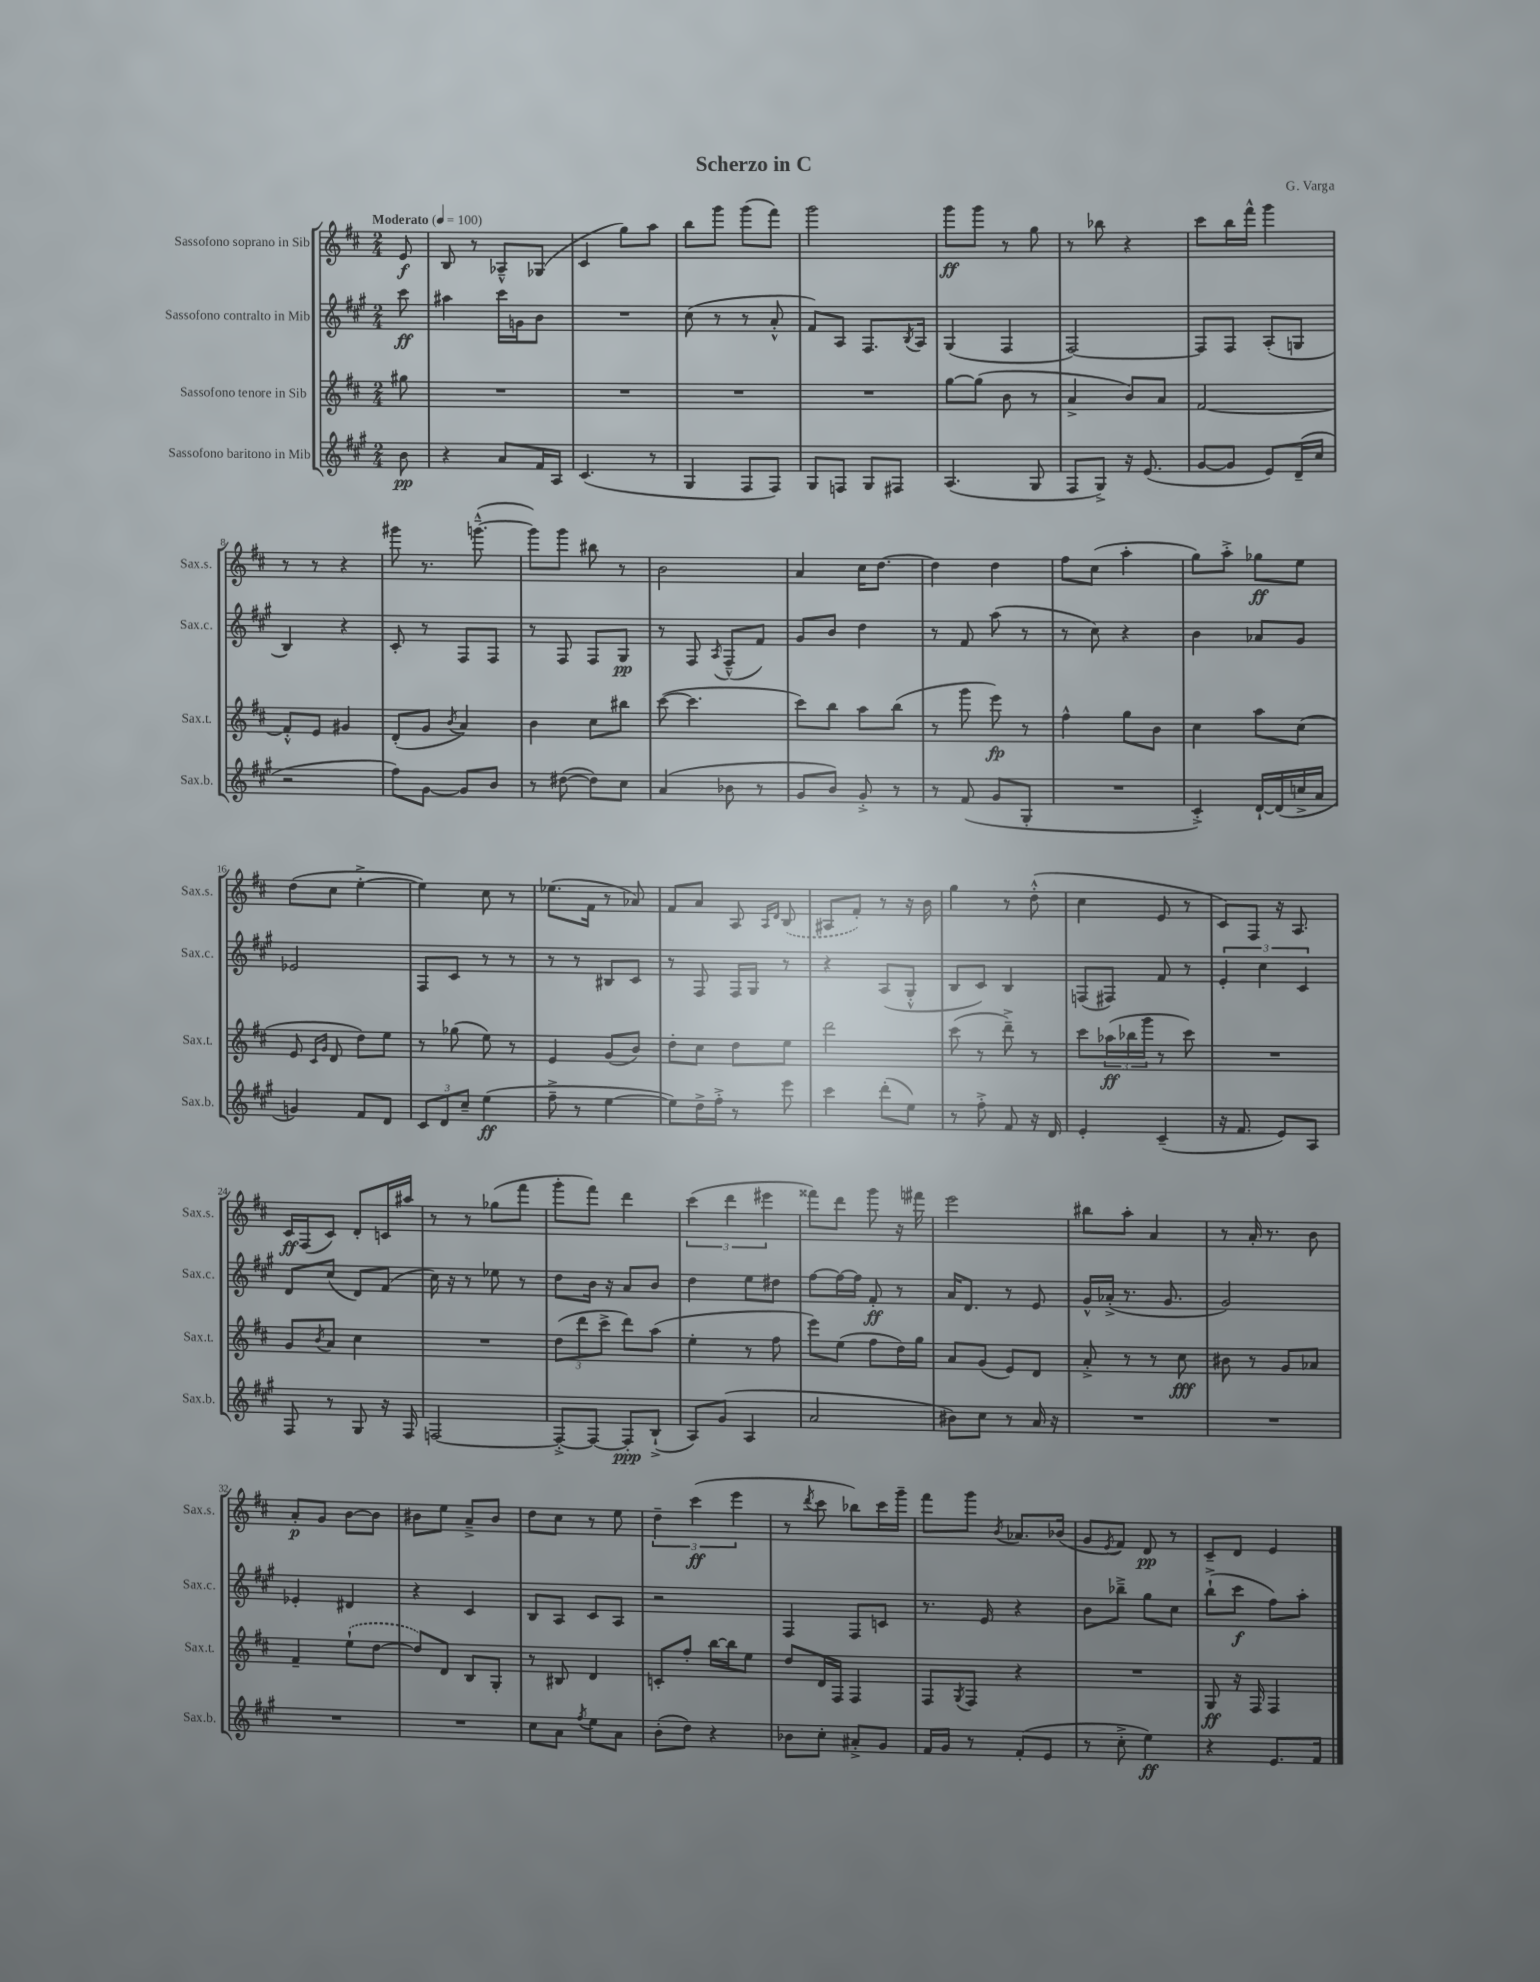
\header { title = "Scherzo in C" composer = "G. Varga" }
<<
\new StaffGroup <<
\new Staff = "s0" \with { instrumentName = "Sassofono soprano in Sib" shortInstrumentName = "Sax.s." } {
    \clef treble \key d \major \numericTimeSignature \time 2/4 \partial 8 \tempo "Moderato" 4 = 100
    e'8\f |
    b8 r8 aes8---^ ges8( |
    cis'4 g''8) a''8 |
    b''8 g'''8 g'''8( fis'''8) |
    g'''2 |
    g'''8\ff g'''8 r8 g''8 |
    r8 bes''8 r4 |
    cis'''8 b''16 fis'''16-^ g'''4 |
    r8 r8 r4 |
    gis'''8 r8. g'''8.~---^( |
    g'''8) g'''8 bis''8 r8 |
    b'2 |
    a'4 cis''16 d''8.~ |
    d''4 d''4 |
    fis''8 cis''8( a''4-. |
    g''8) a''8-.-> ges''8\ff e''8 |
    d''8( cis''8 e''4~-.-> |
    e''4) cis''8 r8 |
    ees''8.( fis'16 r8 aes'8) |
    fis'8 a'8 a8 \grace { a16 d'16 } \once \slurDashed b8( |
    ais8 fis'8-.) r8 r16 b'16 |
    g''4 r8 d''8-.-^( |
    cis''4 e'8 r8 |
    cis'8) fis8 r16 a8. |
    cis'16\ff fis16( cis'8) d'8-. c'16 ais''16 |
    r8 r8 ges''8( fis'''8 |
    g'''8-. fis'''8) d'''4 |
    \tuplet 3/2 { cis'''4( d'''4 eis'''4 } |
    fisis'''8) d'''8 g'''8 r16 fis'''16 |
    e'''2 |
    bis''8 a''8-. a'4 |
    r8 a'16-. r8. b'8 |
    a'8-.\p g'8 b'8~ b'8 |
    bis'8 e''8 a'8---> bis'8 |
    d''8 cis''8 r8 e''8 |
    \tuplet 3/2 { d''4-- cis'''4\ff( e'''4 } |
    r8 \acciaccatura { d'''8 } cis'''8 bes''8) cis'''16 g'''16-- |
    fis'''8 g'''8 \acciaccatura { b'8 } aes'8. bes'16( |
    g'8 \acciaccatura { e'8 } fis'8) d'8\pp r8 |
    cis'8-- d'8 e'4 \bar "|." |
}
\new Staff = "s1" \with { instrumentName = "Sassofono contralto in Mib" shortInstrumentName = "Sax.c." } {
    \clef treble \key a \major \numericTimeSignature \time 2/4 \partial 8
    cis'''8\ff |
    ais''4 cis'''16 g'16 b'8 |
    R2 |
    cis''8( r8 r8 a'8-.-^ |
    fis'8) a8 fis8. \acciaccatura { b8 } a16 |
    gis4( fis4 |
    fis2~) |
    fis8 fis8 a8-.( g8 |
    b4) r4 |
    cis'8-. r8 fis8 fis8 |
    r8 fis8 fis8 gis8\pp |
    r8 fis8 \acciaccatura { a8 } fis8---^( fis'8) |
    gis'8 b'8 d''4 |
    r8 fis'8 a''8( r8 |
    r8 cis''8) r4 |
    b'4 aes'8 gis'8 |
    ees'2 |
    fis8 cis'8 r8 r8 |
    r8 r8 bis8 cis'8 |
    r8 fis8 fis16 gis16 r8 |
    r4 a8( gis8-.-^ |
    b8 cis'8) b4 |
    f8( fis8) fis'8 r8 |
    \tuplet 3/2 { e'4-. cis''4 cis'4 } |
    d'8 cis''8( d'8) fis'8( |
    cis''16) r16 r8 ees''8 r8 |
    d''8 b'16 r16 a'8 b'8 |
    d''4 e''8 dis''8 |
    fis''8~ fis''16~ fis''16 fis'8-.\ff r8 |
    a'16 d'8. r8 e'8 |
    gis'16-^ aes'16-.->( r8. gis'8. |
    gis'2) |
    ees'4-. dis'4 |
    r4 cis'4 |
    b8 a8 cis'8 a8 |
    r2 |
    fis4 fis8 c'8 |
    r8. e'16 r4 |
    b'8 bes''8---> gis''8 cis''8 |
    b''8-!->( cis'''8\f fis''8) a''8-. \bar "|." |
}
\new Staff = "s2" \with { instrumentName = "Sassofono tenore in Sib" shortInstrumentName = "Sax.t." } {
    \clef treble \key d \major \numericTimeSignature \time 2/4 \partial 8
    gis''8 |
    R2 |
    R2 |
    R2 |
    R2 |
    g''8~ g''8( b'8 r8 |
    a'4-> b'8) a'8 |
    fis'2~ |
    fis'8-.-^ e'8 gis'4 |
    d'8-.( g'8 \acciaccatura { b'8 } a'4) |
    b'4 cis''8 bis''8 |
    cis'''8~( cis'''4. |
    cis'''8) b''8 a''8 b''8( |
    r8 g'''8 e'''8\fp) r8 |
    fis''4-^ g''8 b'8 |
    cis''4 a''8 cis''8( |
    e'8 \grace { cis'16 g'16 } d'8 d''8) e''8 |
    r8 ges''8( e''8) r8 |
    e'4 g'8( b'8) |
    d''8-. cis''8 d''8 e''8 |
    d'''2 |
    cis'''8( r8 d'''8--->) r8 |
    cis'''8 \tuplet 3/2 { aes''16\ff( bes''16 g'''16 } r8 cis'''8) |
    R2 |
    g'8 \acciaccatura { b'8 } a'8 cis''4 |
    R2 |
    \tuplet 3/2 { d''8( d'''8 cis'''8-> } d'''8) a''8( |
    e''4-. r8 fis''8 |
    e'''8) e''8( fis''8 d''16) g''16 |
    a'8 g'8( e'8) d'8 |
    a'8-.-> r8 r8 cis''8\fff |
    bis'8 r8 g'8 aes'8 |
    fis'4-- \once \slurDashed e''8-!( d''8~ |
    d''8) d'8 b8 g8-. |
    r8 bis8 d'4 |
    c'8-. fis''8-. b''16~ b''16 e''8 |
    d''8 d'16 fis16 fis4 |
    fis8 \acciaccatura { g8 } fis8 r4 |
    R2 |
    g8\ff r16 fis16 fis4 \bar "|." |
}
\new Staff = "s3" \with { instrumentName = "Sassofono baritono in Mib" shortInstrumentName = "Sax.b." } {
    \clef treble \key a \major \numericTimeSignature \time 2/4 \partial 8
    b'8\pp |
    r4 a'8 fis'16 a16 |
    cis'4.( r8 |
    gis4 fis8 fis8) |
    gis8 f8 gis8 fis8 |
    a4.( gis8 |
    fis8 gis8->) r16 e'8.( |
    gis'8~ gis'8 e'8) d'16--( cis''16 |
    r2 |
    fis''8) gis'8~ gis'8 b'8 |
    r8 dis''8~( dis''8) cis''8 |
    a'4( bes'8 r8 |
    gis'8 b'8) gis'8-.-> r8 |
    r8 fis'8( gis'8 gis8-. |
    R2 |
    cis'4-.->) d'16~-! d'16( c''16-> a'16 |
    g'4) fis'8 d'8 |
    \tuplet 3/2 { cis'8 d'8 cis''8-- } e''4\ff( |
    fis''8---> r8 e''4~ |
    e''8) d''16-> fis''16-.-> r8 e'''8 |
    cis'''4 d'''8-.( e''8) |
    r8 fis''8-.-> fis'8 r16 d'16 |
    e'4-. cis'4--( |
    r16 fis'8. e'8) a8 |
    fis8 r8 gis8 r16 fis16 |
    f2~ |
    f8~-.-> f8~ f8-.\ppp b8-!->( |
    a8) gis'8( a4 |
    a'2 |
    bis'8) cis''8 r8 a'16 r16 |
    R2 |
    R2 |
    R2 |
    R2 |
    cis''8 a'8 \acciaccatura { fis''8 } e''8 a'8 |
    b'8-.( d''8) r4 |
    bes'8 cis''8-. ais'8-.-> gis'8 |
    fis'16 gis'16 r8 fis'8-.( e'8 |
    r8 cis''8-.-> e''4\ff) |
    r4 e'8. fis'16 \bar "|." |
}
>>
>>
